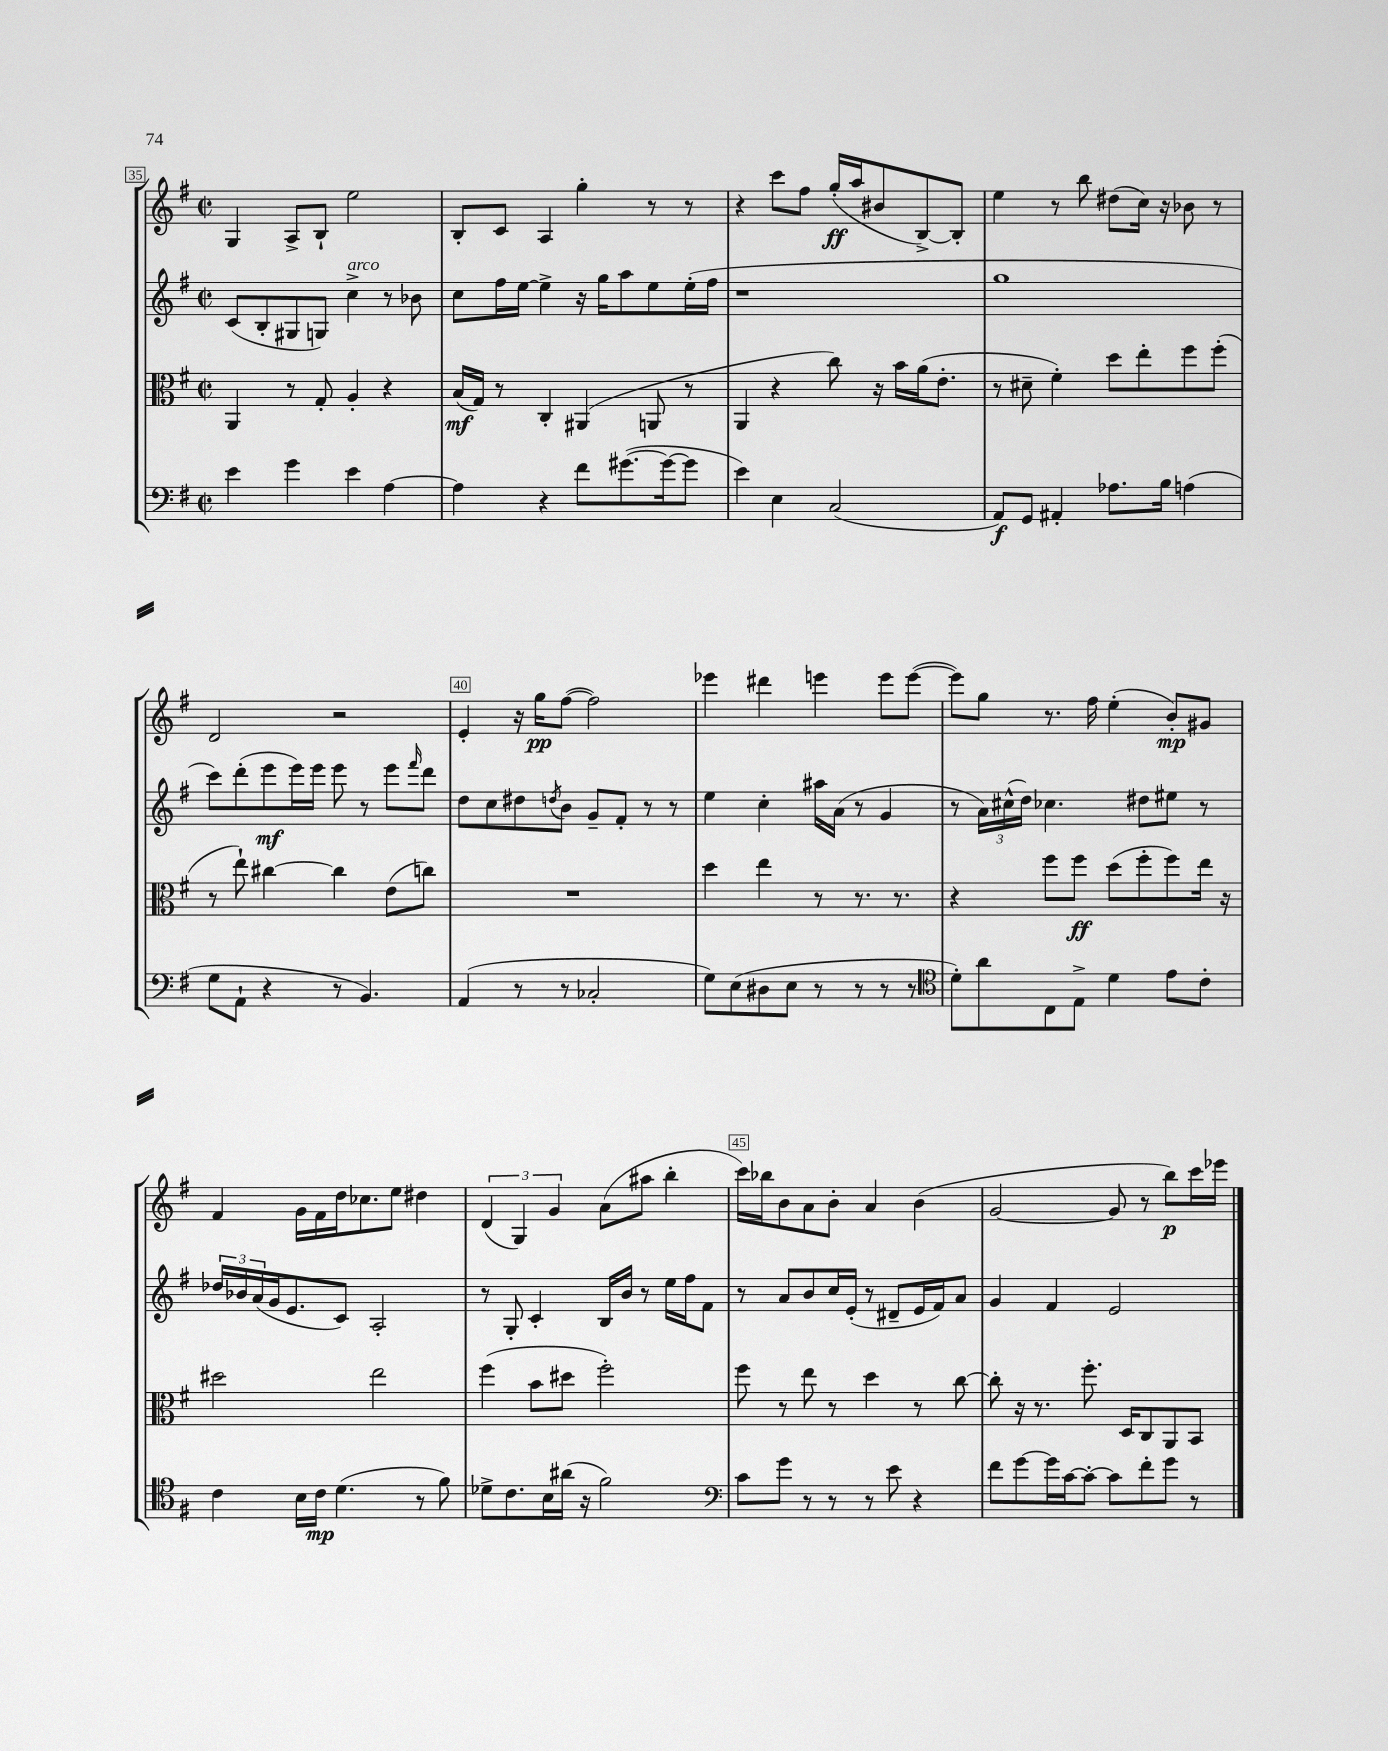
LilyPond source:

<<
\new StaffGroup <<
\new Staff = "s0" {
    \clef treble \key g \major \defaultTimeSignature \time 2/2
    g4 a8-> b8-! e''2 |
    b8-. c'8 a4 g''4-. r8 r8 |
    r4 c'''8 fis''8 g''16-.\ff( a''16 bis'8 b8~->) b8-. |
    e''4 r8 b''8 dis''8( c''16) r16 bes'8 r8 |
    d'2 r2 |
    e'4-. r16 g''16\pp fis''8~( fis''2) |
    ees'''4 dis'''4 e'''4 e'''8 e'''8~( |
    e'''8) g''8 r8. fis''16 e''4-.( b'8-.\mp) gis'8 |
    fis'4 g'16 fis'16 d''16 ces''8. e''8 dis''4 |
    \tuplet 3/2 { d'4( g4) g'4 } a'8( ais''8 b''4-. |
    c'''16) bes''16 b'8 a'8 b'8-. a'4 b'4( |
    g'2~ g'8 r8 b''8\p) c'''16 ees'''16 \bar "|." |
}
\new Staff = "s1" {
    \clef treble \key g \major \defaultTimeSignature \time 2/2
    c'8( b8-. gis8 g8) c''4->^\markup { \italic "arco" } r8 bes'8 |
    c''8 fis''16 e''16~ e''4-> r16 g''16 a''8 e''8 e''16-.( fis''16 |
    r1 |
    g''1 |
    c'''8) d'''8-.( e'''8\mf e'''16) e'''16 e'''8 r8 e'''8 \grace { fis'''16 } d'''8 |
    d''8 c''8 dis''8 \acciaccatura { d''8 } b'8 g'8-- fis'8-. r8 r8 |
    e''4 c''4-. ais''16 a'16( r8 g'4 |
    r8 \tuplet 3/2 { a'16) cis''16-^( d''16) } ces''4. dis''8 eis''8 r8 |
    \tuplet 3/2 { des''16 bes'16 a'16( } g'16 e'8. c'8) a2-. |
    r8 g8-. c'4-. b16 b'16 r8 e''16 fis''16 fis'8 |
    r8 a'8 b'8 c''16 e'16-.( r8 dis'8-- e'16 fis'16) a'8 |
    g'4 fis'4 e'2 \bar "|." |
}
\new Staff = "s2" {
    \clef alto \key g \major \defaultTimeSignature \time 2/2
    a,4 r8 g8-. a4-. r4 |
    b16\mf( g16) r8 c4-. ais,4( a,8 r8 |
    a,4 r4 c''8) r16 b'16 a'16( e'8.-. |
    r8 dis'8-- fis'4-.) d''8 e''8-. fis''8 fis''8-.( |
    r8 e''8-!) cis''4~ cis''4 e'8( c''8) |
    R1 |
    d''4 e''4 r8 r8. r8. |
    r4 fis''8 fis''8\ff d''8( fis''8-. fis''8) e''16 r16 |
    dis''2 e''2 |
    fis''4( b'8 dis''8 fis''2-.) |
    fis''8 r8 e''8 r8 d''4 r8 c''8~ |
    c''8-. r16 r8. fis''8.-. d16 c8 a,8 b,8 \bar "|." |
}
\new Staff = "s3" {
    \clef bass \key g \major \defaultTimeSignature \time 2/2
    e'4 g'4 e'4 a4~ |
    a4 r4 fis'8 gis'8.~( gis'16~ gis'8 |
    e'4) e4 c2( |
    a,8\f) g,8 ais,4-. aes8. b16 a4( |
    g8 a,8-! r4 r8 b,4.) |
    a,4( r8 r8 ces2-. |
    g8) e8( dis8 e8 r8 r8 r8 r8 |
    \clef tenor d'8-.) a'8 c8 e8-> d'4 e'8 c'8-. |
    c'4 b16 c'16\mp d'4.( r8 fis'8) |
    des'8-> c'8. b16 ais'16( r16 fis'2) |
    \clef bass c'8 g'8 r8 r8 r8 e'8 r4 |
    fis'8 g'8~ g'16 c'16~ c'8~-. c'8 fis'8-. g'8 r8 \bar "|." |
}
>>
>>
\layout { \context { \Score currentBarNumber = #35 \override BarNumber.break-visibility = ##(#f #t #t) barNumberVisibility = #(every-nth-bar-number-visible 5) \override BarNumber.stencil = #(make-stencil-boxer 0.1 0.3 ly:text-interface::print) } }
